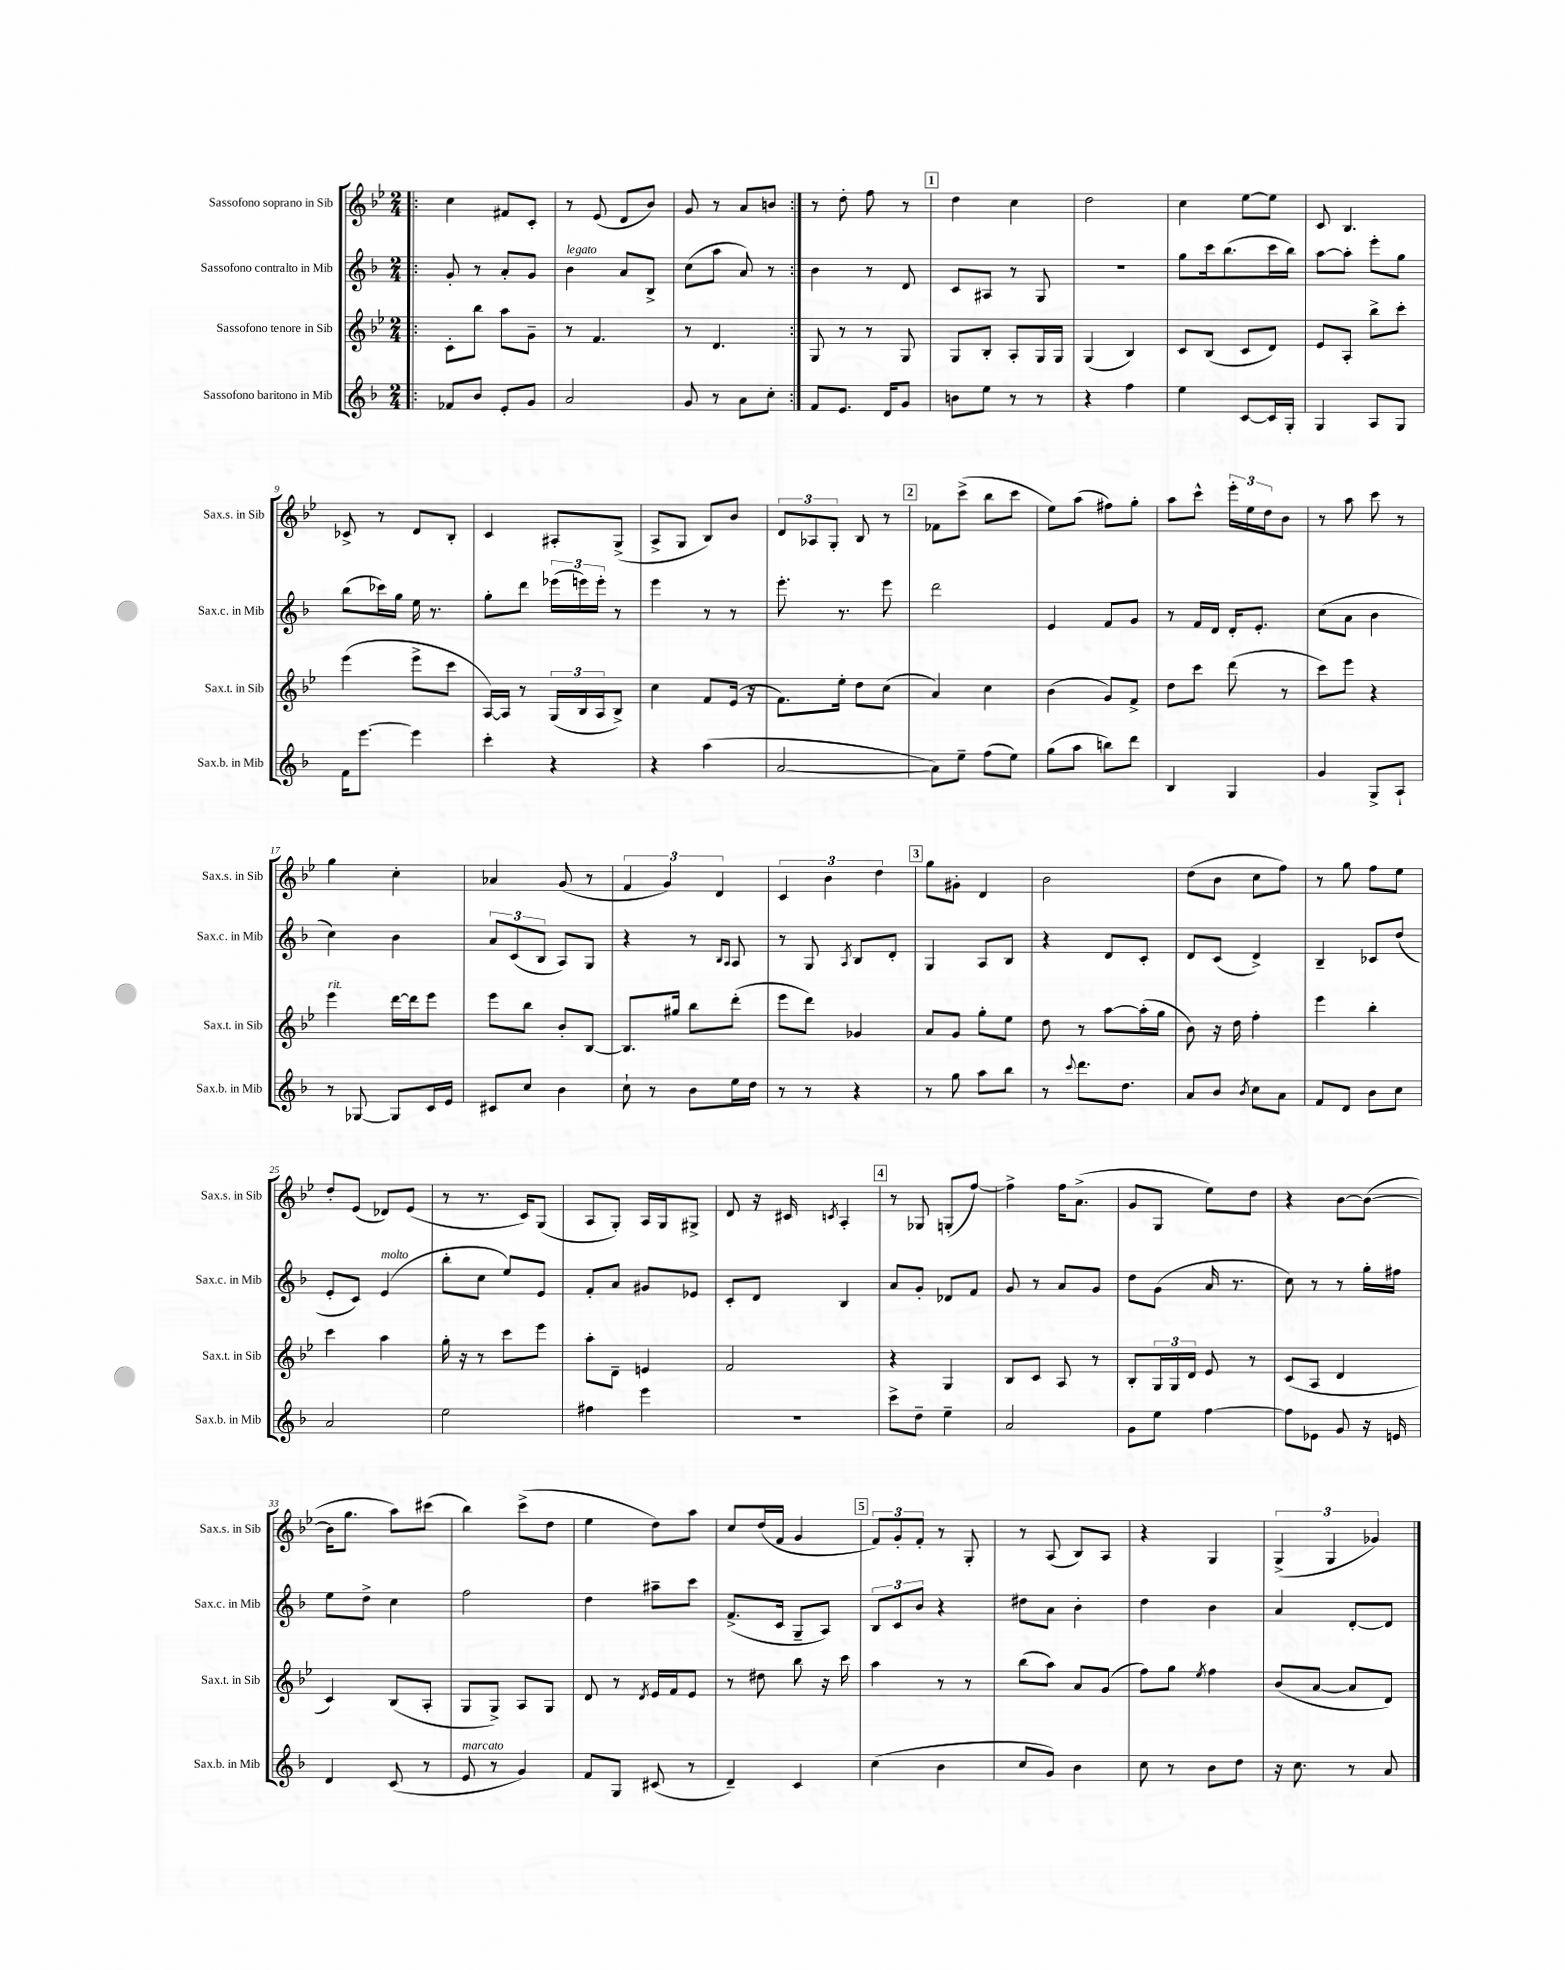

**kern	**kern	**kern	**kern
*part4	*part3	*part2	*part1
*staff4	*staff3	*staff2	*staff1
*I"Sassofono baritono in Mib	*I"Sassofono tenore in Sib	*I"Sassofono contralto in Mib	*I"Sassofono soprano in Sib
*I'Sax.b. in Mib	*I'Sax.t. in Sib	*I'Sax.c. in Mib	*I'Sax.s. in Sib
*clefG2	*clefG2	*clefG2	*clefG2
*k[b-]	*k[b-e-]	*k[b-]	*k[b-e-]
*M2/4	*M2/4	*M2/4	*M2/4
=1!|:	=1!|:	=1!|:	=1!|:
8f-X/L	8c'\L	8g'/	4cc\
8b-/J	8bb-\J	8r	.
8e'/L	8aa\L	8a'/L	8f#X/L
8g/J	8g~\J	8g/J	8c'/J
=2	=2	=2	=2
!	!	!LO:TX:a:i:t=legato	!
2a/	8r	4b-\	8r
.	4.f/	.	(8e-/
.	.	8a/L	8d/L
.	.	8B-^/J	8b-/J)
=3	=3	=3	=3
8g/	8r	(8cc\L	8g/
8r	4.d/	8aa\J	8r
8a\L	.	8a/)	8a/L
8cc'\J	.	8r	8bn/J
=4:|!	=4:|!	=4:|!	=4:|!
8f/L	8G/	4b-\	8r
8.e/J	8r	.	8dd'\
.	8r	8r	8ff\
16d/KL	.	.	.
8g/J	8G/	8d/	8r
!!LO:REH:place=s1:t=1
=5	=5	=5	=5
8bn\L	8G/L	8c/L	4dd\
8ee\J	8B-'/J	8A#X/J	.
8r	8A'/L	8r	4cc\
8r	16G/L	8G/	.
.	16G/JJ	.	.
=6	=6	=6	=6
4r	(4G/	2r	2dd\
4ff\	4B-/)	.	.
=7	=7	=7	=7
4ee\	8c/L	8gg\L	4cc\
.	(8B-/J	16ccc\k	.
.	.	(8.bb-\	.
[8c/L	8c/L	.	[8ee-\L
16c/L]	8d/J)	16ccc\L	8ee-\J]
16G'/JJ	.	16bb-\JJ)	.
=8	=8	=8	=8
4G/	8e-/L	[8aa\L	8c/
.	8A'/J	8aa'\J]	4.B-/
8A/L	8bb-^\L	8eee'\L	.
8G/J	8ccc'\J	8gg\J	.
!!LO:LB:g=z
=9	=9	=9	=9
16f\KL	(4eee-\	(8bb-\L	8c-X^/
[8.eee\J	.	.	.
.	.	16ccc-X\L)	8r
.	.	16gg\JJ	.
4eee\]	8eee-^\L	16ee\	8d/L
.	.	8.r	.
.	8ccc\J	.	8B-'/J
=10	=10	=10	=10
4ccc'\	[16A/LL)	8gg'\L	4c/
.	16A/JJ]	.	.
.	8r	8ddd\J	.
4r	(24G/LL	(24eee-X\LL	8A#X'/L
.	24B-/	24eeen\)	.
.	24A/J	24eee'\JJ	.
.	8B-^/J)	8r	(8G^/J
=11	=11	=11	=11
4r	4cc\	4eee\	8A^/L
.	.	.	8G/J
(4aa\	8f/L	8r	8B-/L)
.	(16e-/Jk	8r	8b-/J
.	16r	.	.
=12	=12	=12	=12
[2a/	8.f\L)	8.eee'\	12d/L
.	.	.	12A-X/
.	.	.	12G'/J
.	16ee-'\Jk	8.r	.
.	8dd\L	.	8B-/
.	(8cc\J	8eee\	8r
!!LO:REH:place=s1:t=2
=13	=13	=13	=13
8a\L])	4a/)	2ddd\	8f-X\L
8ee~\J	.	.	(8ccc^\J
(8ff\L	4cc\	.	8bb-\L
8ee\J)	.	.	8ccc\J
=14	=14	=14	=14
(8gg\L	(4b-\	4e/	8ee-\L)
8aa\J	.	.	(8aa\J
8bbn\L)	8g/L)	8f/L	8ff#X\L)
8ddd\J	8f^/J	8g/J	8gg'\J
=15	=15	=15	=15
4B-/	8dd\L	8r	8aa\L
.	8ccc\J	16f/LL	8ccc^^\J
.	.	16d/JJ	.
4G/	(8ddd\	16d'/KL	24eee-'\LL
.	.	.	24ee-\
.	.	8.e'/J	.
.	.	.	24dd\J
.	8r	.	8b-\J
=16	=16	=16	=16
4g/	8ccc\L)	(8cc\L	8r
.	8eee-\J	8a\J	8aa\
8G^/L	4r	4b-\	8ccc\
8A`/J	.	.	8r
!!LO:LB:g=z
=17	=17	=17	=17
!	!LO:TX:a:i:t=rit.	!	!
8r	4eee-\	4cc\)	4gg\
[8G-X/	.	.	.
8G-/L]	[16ddd\LL	4b-\	4cc'\
.	16ddd\J]	.	.
16c/L	8eee-\J	.	.
16e/JJ	.	.	.
=18	=18	=18	=18
8c#X/L	8eee-\L	12a/L	4a-X/
.	.	(12c/	.
8cc/J	8bb-\J	.	.
.	.	12B-/J	.
4b-\	8b-'/L	8A/L)	(8g/
.	[8B-/J	8G/J	8r
=19	=19	=19	=19
8cc`\	8.B-/L]	4r	6f/
8r	.	.	.
.	.	.	6g/)
.	16gg#X/Jk	.	.
8b-\L	8bb-\L	8r	.
.	.	.	6d/
.	.	16qqB-/LL	.
.	.	16qqA/JJ	.
16ee\L	(8ddd'\J	8A/	.
16dd\JJ	.	.	.
=20	=20	=20	=20
8r	8eee-\L	8r	6c/
8r	8ddd\J)	8G/	.
.	.	.	6b-\
.	.	8qA/	.
4r	4g-X/	8B-/L	.
.	.	.	6dd\
.	.	8d'/J	.
!!LO:REH:place=s1:t=3
=21	=21	=21	=21
8r	8a/L	4G/	8gg\L
8gg\	8g/J	.	8g#X'\J
8aa\L	8gg'\L	8A/L	4d/
8bb-\J	8ee-\J	8B-/J	.
=22	=22	=22	=22
8r	8dd\	4r	2b-\
8qqccc/	.	.	.
8.ddd\L	8r	.	.
.	[8aa\L	8d/L	.
8.dd\J	.	.	.
.	(16aa'\L]	8c'/J	.
.	16gg\JJ	.	.
=23	=23	=23	=23
8a/L	8b-\)	8d/L	(8dd\L
8b-/J	16r	(8c/J	8b-\J
.	16dd\	.	.
8qb-/	.	.	.
8cc\L	4ff'\	4d^/)	8cc\L
8a\J	.	.	8ff\J)
=24	=24	=24	=24
8f/L	4eee-\	4B-~/	8r
8d/J	.	.	8gg\
8b-\L	4bb-'\	8c-X/L	8ff\L
8cc\J	.	(8dd/J	8ee-\J
!!LO:LB:g=z
=25	=25	=25	=25
2a/	4ccc\	8e'/L	8dd'/L
.	.	8c/J)	(8e-/J
!	!	!LO:TX:a:i:t=molto	!
.	4aa\	(4e/	8d-X/L)
.	.	.	(8e-/J
=26	=26	=26	=26
2ee\	16gg'\	8bb-'\L	8r
.	16r	.	.
.	8r	8cc\J	8.r
.	8ccc\L	8ee/L)	.
.	.	.	16c/KL)
.	8eee-\J	8e/J	(8G/J
=27	=27	=27	=27
4ff#X\	8aa'\L	8f'/L	8A/L
.	8d~\J	8a/J	8G'/J)
4eee\	4en/	8g#X/L	16A/LL
.	.	.	16G/J
.	.	8e-X/J	8G#X^/J
=28	=28	=28	=28
2r	2f/	8c'/L	8d/
.	.	8d/J	16r
.	.	.	16c#X/
.	.	.	8qcn/
.	.	4B-/	4A'/
!!LO:REH:place=s1:t=4
=29	=29	=29	=29
8ccc^\L	4r	8a/L	8r
8dd~\J	.	8g'/J	8G-X/
4ee~\	4G/	8d-X/L	(8Gn'/L
.	.	8f/J	[8ff/J)
=30	=30	=30	=30
2a/	8B-/L	8g/	4ff^\]
.	8c/J	8r	.
.	8A/	8a/L	16ff\KL
.	.	.	(8.a^\J
.	8r	8g/J	.
=31	=31	=31	=31
8g\L	8B-'/L	8dd\L	8g/L
8ee\J	24G/L	(8g\J	8G/J
.	24G/	.	.
.	24d/JJ	.	.
[4ff\	8e-/	16a/	8ee-\L)
.	.	8.r	.
.	8r	.	8dd\J
=32	=32	=32	=32
8ff\L]	(8c/L	8cc\)	4r
8e-X\J	8A/J	8r	.
8g/	4d/	8r	[8b-\L
16r	.	16gg'\LL	(8b-\J_
16en/	.	16ff#X\JJ	.
!!LO:LB:g=z
=33	=33	=33	=33
4d/	4c/)	8ee\L	16b-\KL]
.	.	.	8.gg\J
.	.	8dd^\J	.
(8c/	(8B-/L	4cc\	8aa\L)
8r	8A'/J	.	(8ccc#X\J
=34	=34	=34	=34
!LO:TX:a:i:t=marcato	!	!	!
8e/	8G/L	2ff\	4bb-\)
8r	8G^/J)	.	.
4g/)	8A/L	.	(8ccc^\L
.	8G/J	.	8dd\J
=35	=35	=35	=35
8f/L	8d/	4dd\	4ee-\
8G/J	8r	.	.
.	8qd/	.	.
(8c#X/	16e-/LL	8aa#X~\L	8dd\L)
.	16f/J	.	.
8r	8e-/J	8ccc\J	8aa\J
=36	=36	=36	=36
4d~/)	8r	(8.f^/L	8cc/L
.	8dd#X\	.	(16dd/L
.	.	16c/Jk	16f/JJ
4c/	8bb-\	8G~/L	4g/
.	16r	8A/J)	.
.	16ccc\	.	.
!!LO:REH:place=s1:t=5
=37	=37	=37	=37
(4cc\	4aa\	12B-/L	12f/L)
.	.	12c/	12g'/
.	.	12b-/J	12f'/J
4b-\	8r	4r	8r
.	8r	.	8G'/
=38	=38	=38	=38
8cc/L	(8bb-\L	8dd#X\L	8r
8g/J)	8aa\J)	8a\J	(8A/
4b-\	8a/L	4b-'\	8B-/L)
.	(8g/J	.	8A/J
=39	=39	=39	=39
8cc\	8ff\L)	4dd\	4r
8r	8gg\J	.	.
.	8qee-/	.	.
8b-\L	4ff\	4b-\	4G/
8dd\J	.	.	.
=40	=40	=40	=40
16r	(8b-/L	4a/	(6G^/
8.cc\	.	.	.
.	[8a/J	.	.
.	.	.	6G/
8r	8a/L]	[8d'/L	.
.	.	.	6g-X/)
8a/	8d/J)	8d/J]	.
==	==	==	==
*-	*-	*-	*-
